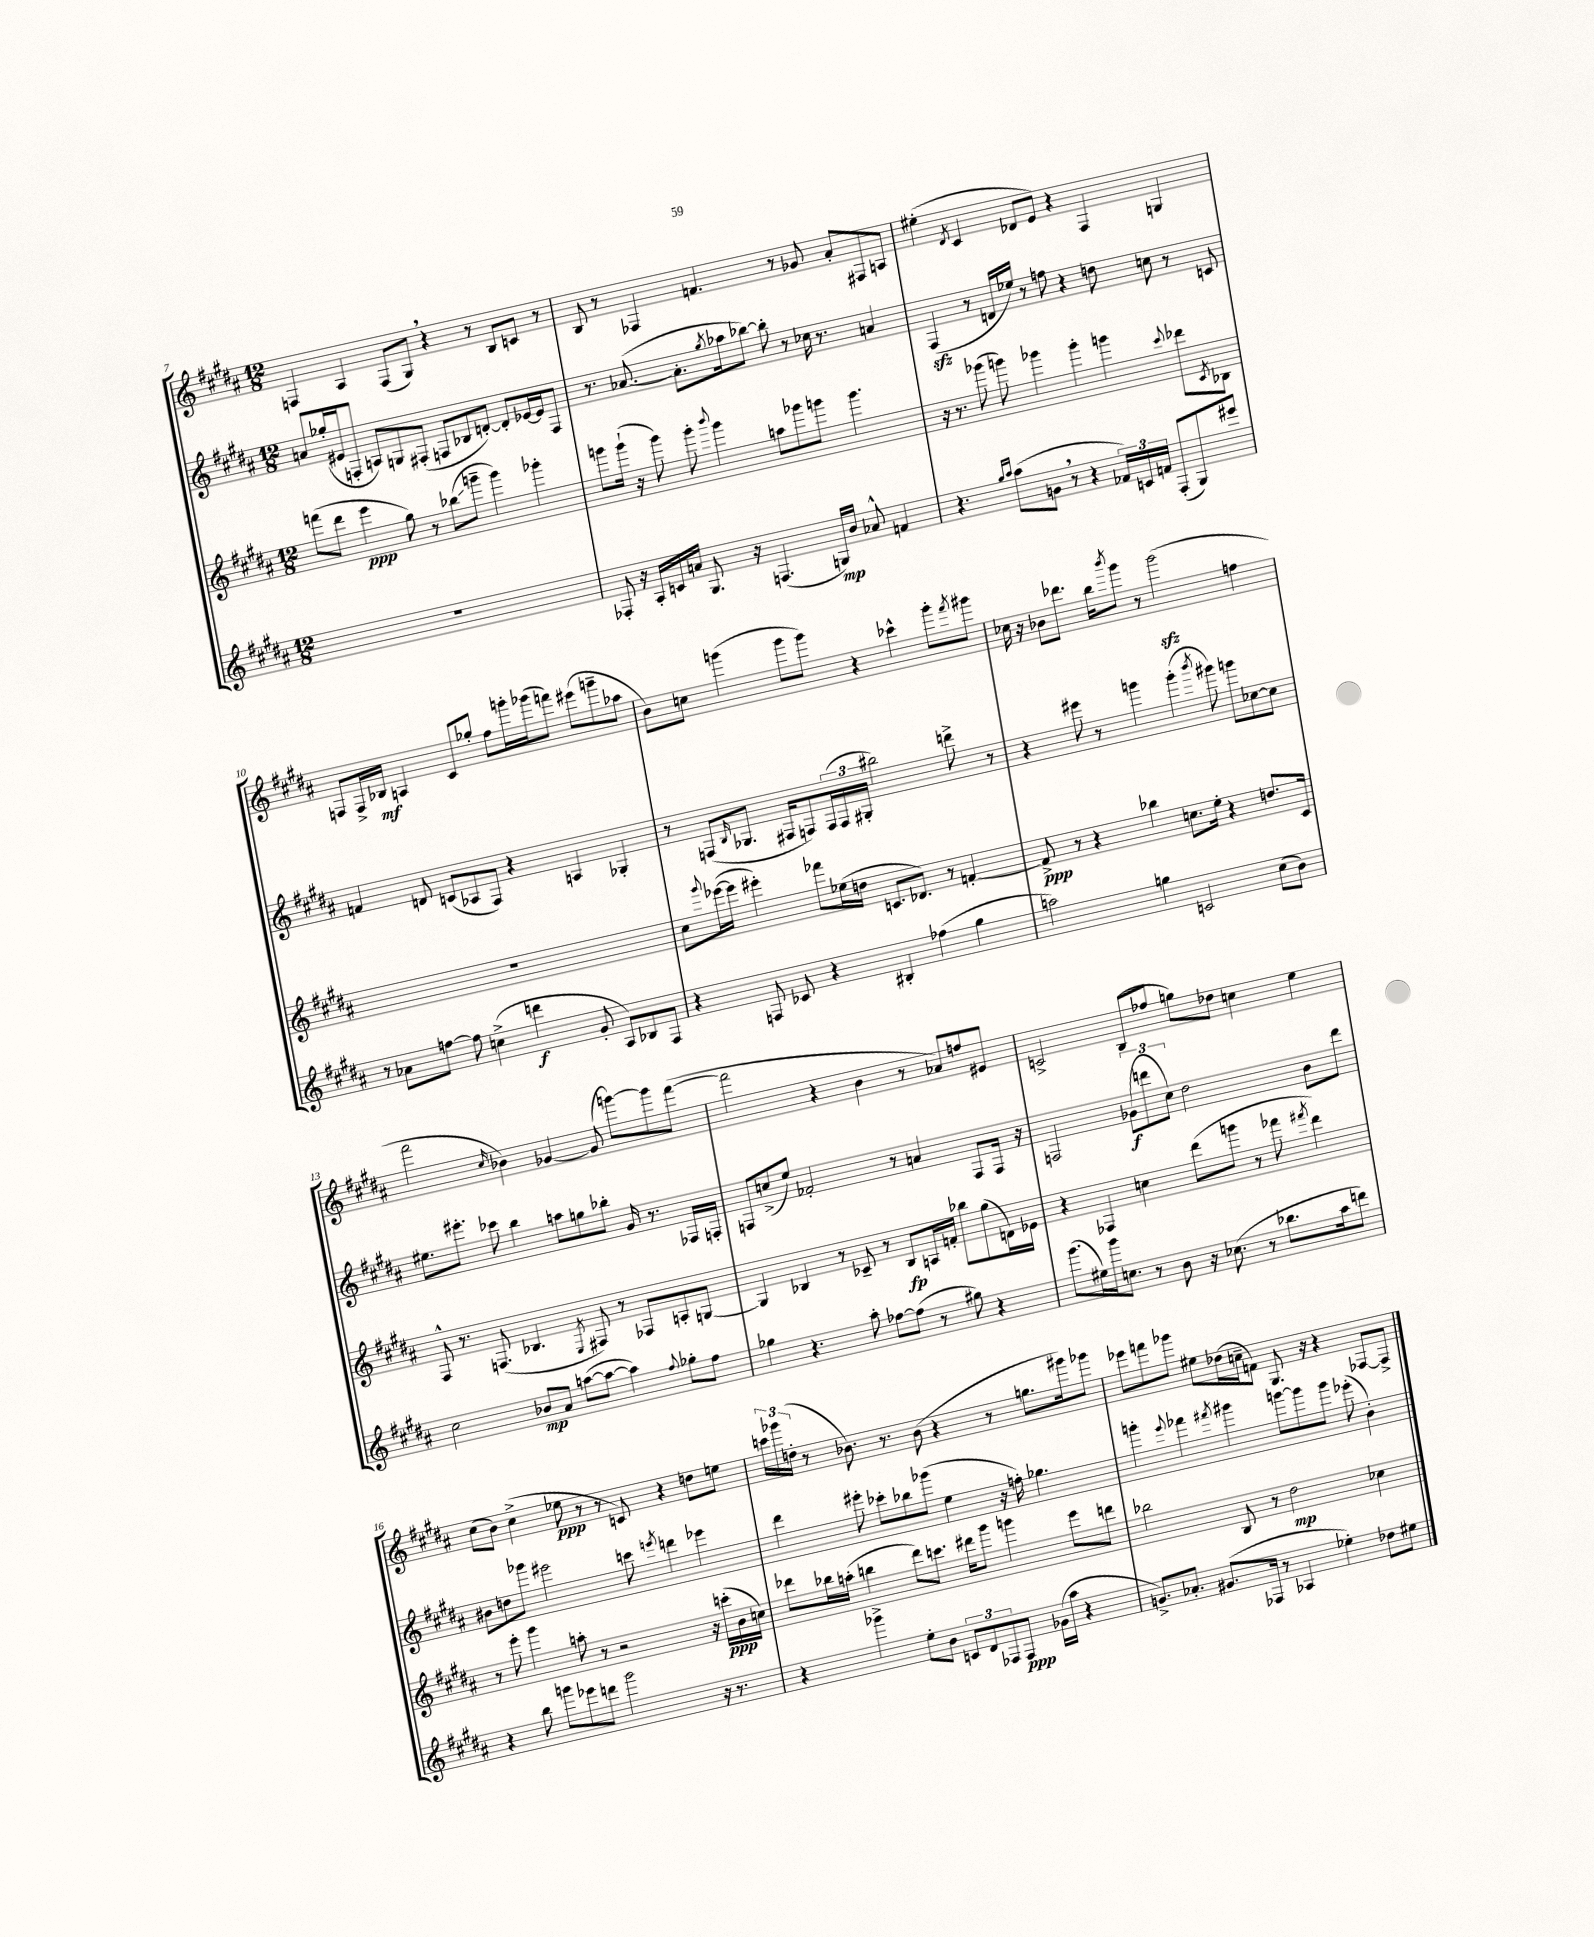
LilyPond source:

<<
\new StaffGroup <<
\new Staff = "s0" {
    \clef treble \key b \major \numericTimeSignature \time 12/8
    f4 ais4 f8( gis8) \breathe r4 r8 b8 c'8 r8 |
    b8 r8 fes4 f'4. r8 ges'8 ais'8-. fis8 a8 |
    eis''4-.( \acciaccatura { dis'8 } cis'4 des'8 e'8) r4 fis4 g4 |
    f8 f16-> bes16\mf a4 cis'8 ges''8-. fis''8 g'''16-. ges'''16( f'''8) eis'''8( g'''8-- aes''8 |
    b'8) c''8 g'''4( g'''8 g'''8) r4 ces'''4-^ g'''8-. \acciaccatura { fis'''8 } gis'''8 |
    ces''16 r16 bes'8 des'''8. b''16 \acciaccatura { b'''8 } gis'''8 r8 gis'''2\sfz( f''4 |
    fis'''2 \grace { cis''16 } bes'4) ges'4~ ges'8( g'''8~) g'''8 fis'''8~( |
    fis'''2 r4 b'4 r8 aes'8) f''8 eis'8 |
    c'2-> b8( fes''8 g''8) des''8 c''4 e''4 |
    cis''8( b'8) cis''4->( ees''8\ppp r8 r8 c'8) r4 d''8 e''8 |
    \tuplet 3/2 { c'''16 ges'''16 d''16-.( } r8 bes'8.) r8. bes'8( r4 r8 g''8. gis'''16) ges'''8 |
    ees'''8 f'''8 ges'''8 eis''8 des''16( c''16-- f'8) gis8. r16 r4 fes8~ fes8-> \bar "|." |
}
\new Staff = "s1" {
    \clef treble \key b \major \numericTimeSignature \time 12/8
    a'8 ges''16-.( eis'16 f8-. a8) g8 fis8-.( f8 bes8 d'8~-.) d'8-. ees'16~ ees'16 f8 |
    r8. aes'8.~( aes'8.-. \acciaccatura { gis''8 } aes''16 bes''8~) bes''8-. r8 ces''16 r8. a'4 |
    fis4\sfz( r8 d'16 ees''16) r8 f''8 r4 d''8 c''8 r8 c'8 |
    f'4 d'8 c'8( aes8 fis8) r4 a4 ges4-. |
    r8 f8( \grace { b16 } ges8. fis16 f8) \tuplet 3/2 { f16( f16 gis16-. } bis''2) d'''8-> r8 |
    r4 eis'''8 r8 g'''4 g'''4-.( \acciaccatura { b'''8 } gis'''8) g'''8 ces''8~ ces''8 |
    eis''8. eis'''8.-. ces'''8 b''4 a''8 g''8 bes''8-. gis'16 r8. fes16 f16-. |
    f8 c''8->( e''8) fes'2-. r8 a'4 f8 f16 r16 |
    f2 \tuplet 3/2 { ges'8\f( d'''8 cis''8) } dis''2 b'8 d'''8 |
    bis'8 d''8 ges'''8 eis'''2 c'''8 \acciaccatura { e'''8 } d'''4 ees'''4 |
    dis'''4 eis'''8-. ces'''8-. bes''8 ges'''8( e''4 r16 f''16-.) ges''4. |
    g'''4-. \appoggiatura { e'''8 } fes'''4 \acciaccatura { fis'''8 } gis'''4 g'''8~ g'''8 g'''8 ees'''8-.( b'4-.) \bar "|." |
}
\new Staff = "s2" {
    \clef treble \key b \major \numericTimeSignature \time 12/8
    f'''8( dis'''8 e'''4\ppp gis''8) r8 bes''8\glissando( g'''8-- g'''4) ges'''4-. |
    g'''8 g'''16-!( r16 g'''8) g'''8-. \appoggiatura { b'''8 } g'''4 a''8 ges'''8 g'''8 g'''4. |
    r16 r8. ges'''8( g'''8) ges'''4 ges'''4-. g'''4 \appoggiatura { cis'''8 } des'''8 \acciaccatura { cis'8 } bes8 |
    R1. |
    cis''8 \appoggiatura { gis'''8 } ees'''16~( ees'''16 eis'''4-.) fes'''8 ees''16( d''16 c'8. des'8.) r8 f'4~-. |
    f'8->\ppp r8 r4 bes''4 c''8. e''16-. r4 d''8. cis'16 |
    fis8-^ r8. f8.( bes4. \acciaccatura { e8 } fis8) r8 fes8 a8-. g8~ |
    g4 bes4 r8 ces'8-- r8 bes8\fp a16 f'16-. bes''8 gis''8( d'16) ees'16 |
    r4 fes4 c''4 dis'''8( g'''8 r8 fes'''8 \acciaccatura { fis'''8 } dis'''4) |
    r8 e'''8-. gis'''4 a''8-. r8 r2 r16 c'''16-.\ppp( b'16 c''16) |
    des'''8 bes''16 a''16-.( b''4 des'''8) c'''8. dis'''16 gis'''8 g'''4 e'''8 d'''8 |
    bes''2 b8 r8 dis''2\mp ces''4 \bar "|." |
}
\new Staff = "s3" {
    \clef treble \key b \major \numericTimeSignature \time 12/8
    R1. |
    fes8-. r16 ais16-. c'16 a'16 gis8. r16 f4.( g16\mp) b'16 aes'8-^ f'4 |
    r4. \grace { gis''16 ais''16 } ais''8( g'8 \breathe r8 r4 \tuplet 3/2 { fes'16) c'16 f'16 } fis8-.( gis8) eis'''8 |
    r8 aes'8 f''8~ f''8 c''4->( d'''4\f gis'8-. ais8) bes8 fis8 |
    r4 f8 ces'8 r4 bis4-. fes''4( gis''4 |
    a''2) g''4 c'2 cis''8( b'8) |
    cis''2 bes'8\mp ais'8 a''8~( a''8~ a''4) \appoggiatura { fis''8 } ges''8-. fis''8 |
    ges''4 r4. ais''8-. fes''8~ fes''8( r8 gis''8) r4 |
    gis'''8.( eis''16) gis'''16 c''8. r8 b'8 r16 ces''8.( r8 bes''8. ais''16 d'''8) |
    r4 b''8 g'''8 ees'''8 d'''8 g'''2 r16 r8. |
    r4 ges'''4-> e''8-. b'8 \tuplet 3/2 { c'8 dis'8 fes8 } fes8\ppp ges'16( ais''16 r4 |
    g'8.->) aes'8.-. gis'8.( fes16 r8 aes4 ees''4-.) des''8 eis''8 \bar "|." |
}
>>
>>
\layout { \context { \Score currentBarNumber = #7 } }
